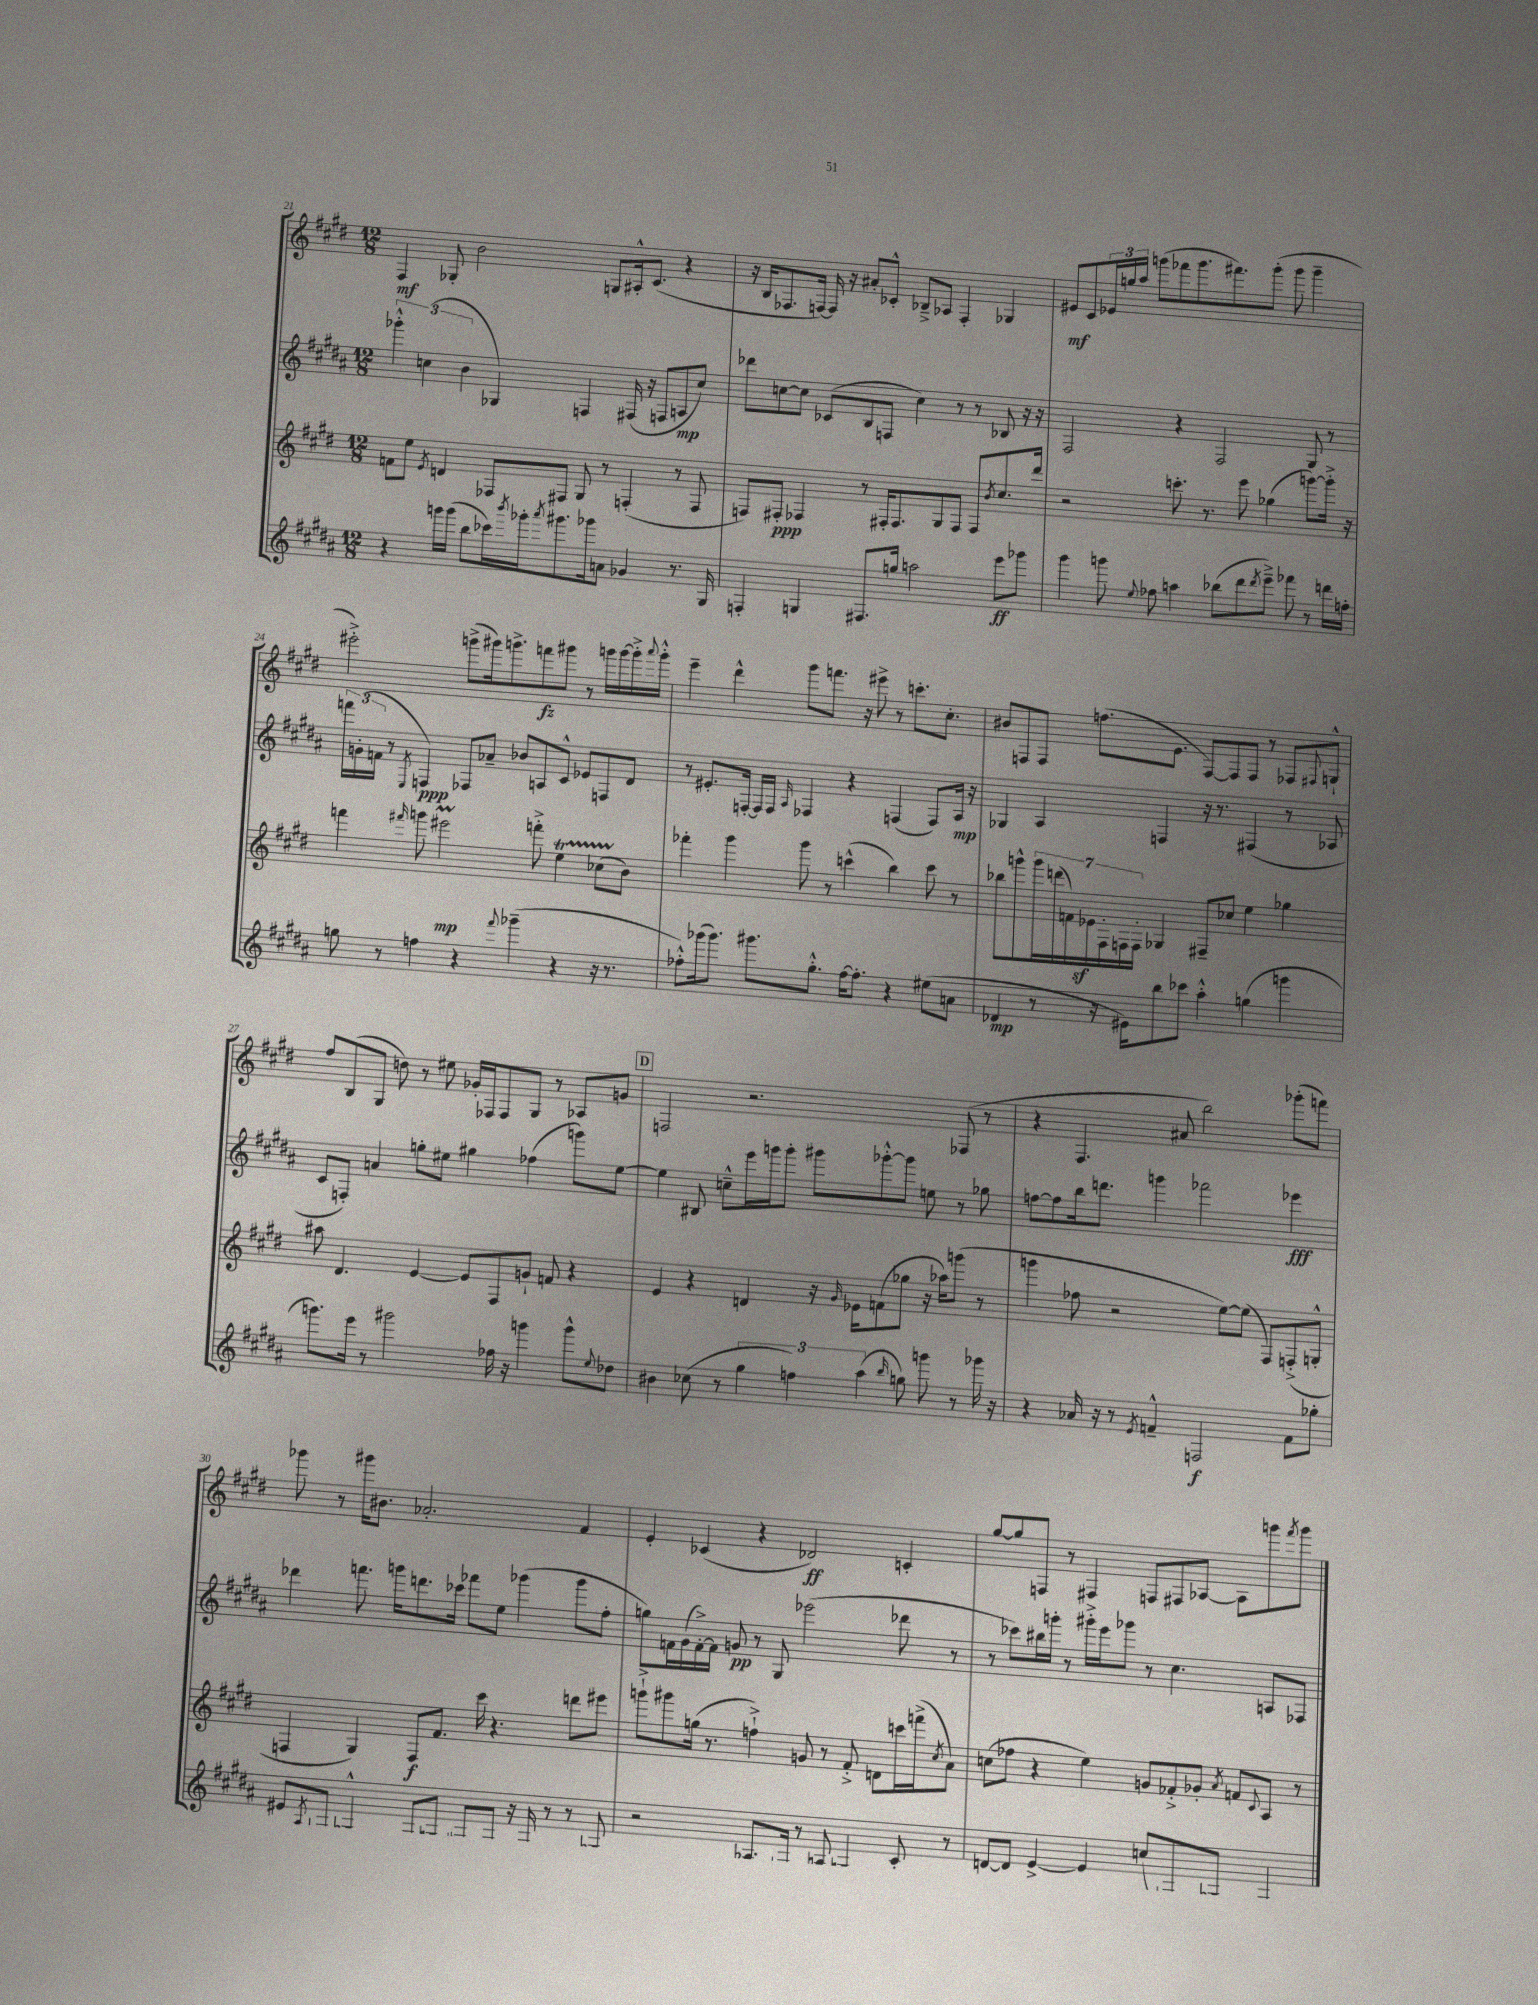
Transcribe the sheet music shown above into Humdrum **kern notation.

**kern	**kern	**kern	**kern
*staff4	*staff3	*staff2	*staff1
*clefG2	*clefG2	*clefG2	*clefG2
*k[f#c#g#d#a#]	*k[f#c#g#d#]	*k[f#c#g#d#a#]	*k[f#c#g#d#]
*M12/8	*M12/8	*M12/8	*M12/8
4r	8f\L	6ggg-'^^\	4F#/
.	8ee\J	.	.
.	.	(6cc\	.
.	8qe/	.	.
16ggg\LL	4d/	.	8G-'/
(16ggg\JJ	.	.	.
.	.	6b\	.
8bb\L	.	.	2b\
16ccc-\L)	8F-/L	4G-/)	.
8qbbb/	.	.	.
16ggg-'\J	.	.	.
8qaaa#/	.	.	.
8.ggg#\	8F#/J	.	.
.	8G#/	4F/	.
16ggg-\k	.	.	.
8a\J	8r	.	8G/L
4g-/	(4F'/	(16F#/	16A#'^^/k
.	.	16r	(8.c#/J
.	.	8F/L	.
8.r	8r	8A/	4r
.	8F/	8cc/J)	.
16G#/	.	.	.
=	=	=	=
4F'/	8F/L)	8ddd-\L	16r
.	.	.	16B/LK
.	8F#'/J	[8cc\	8.F-/
4G/	4F-/	8cc\]J	.
.	.	.	[16F/Jk)
.	.	(8c-/L	16F/]
.	.	.	16r
8.F#/L	8r	8B/	8a#'/L
.	16F#'/LK	8F/J	8c-'^^/J
16gg/Jk	8.F#/	.	.
2aa\	.	4cc\)	8B-~^/L
.	8G#/	.	8A-/J
.	8F#/J	8r	4F'/
.	8F#/L	8r	.
.	8qb/	.	.
8eee\L	8.cc#/	8B-/	4G-/
8ggg-\J	.	16r	.
.	16ddd#/Jk	16r	.
=	=	=	=
4ggg#\	2r	2F#/	8e#/L
.	.	.	8c#/
8ggg\	.	.	24e-/L
.	.	.	24gg/
.	.	.	24aa/JJ
8qqee/	.	.	.
8ff-\	.	.	(8ggg\L
4aa\	8.ccc'\	4r	8fff-\
.	.	.	8.ggg\
.	8.r	.	.
(8bb-\L	.	2F#/	.
.	.	.	8.fff#\)
8ddd#\	8eee\	.	.
8qddd#/	.	.	.
8eee~^\J)	(4gg-\	.	(8ggg'\J
8fff-\	.	.	8ggg\
8r	[8ggg\L)	8G#/	4ggg~\
16ddd\LL	16ggg'^\]Jk	8r	.
16ff'\JJ	16r	.	.
=	=	=	=
8gg\	4fff\	24fff\LL	2eee#'^\)
.	.	(24g'\	.
.	.	24f\JJ	.
8r	.	8r	.
.	16qqfff#/	8qE/	.
4ff\	8ggg\	4F/)	.
.	2eee#\	.	.
4r	.	8F-/L	(8ggg^\L
.	.	8a-~/J	16ggg#\k)
.	.	.	8.ggg^\
8qqfff#/	.	.	.
(4ggg-~\	.	8b-/L	.
.	8fff'^\	8A/	8fff\
4r	4ee\	8c#^^/J	8ggg#\J
.	.	8e-/L	8r
16r	(8cc-\L	8F/	16ggg\LL
8.r	.	.	[16ggg\
.	8b\J)	8d#/J	16ggg'^\]
.	.	.	8qqaaa/
.	.	.	16ggg'^^\JJ
=	=	=	=
8ff-'^^\L)	4fff-'\	8r	4eee~\
(16ggg-\k	.	8.e#'/L	.
8.ggg-\J)	.	.	.
.	4ggg#\	.	4ddd#^^\
.	.	[16F'/Jk	.
8.ggg#\L	.	16F/]LL	.
.	.	16F/JJ	.
.	.	16qqA#/	.
.	8ggg#\	4F-/	8ggg#\L
8.gg#'^^\J	.	.	.
.	8r	.	8.fff\J
[16ff-\LK	(4ccc^^\	4r	.
8.ff-'\]J	.	.	16r
.	.	.	8eee#^\
4r	4bb\)	(4F/	8r
.	.	.	8.ccc'\L
(8ee#\L	8ccc\	8F/L)	.
.	.	.	8.cc#'\J
8a\J	8r	16A#/Jk	.
.	.	16r	.
=	=	=	=
4d-/	8bb-\L	4G-/	8b#/L
.	8ggg^^\	.	8F/
8r	28ggg\L	4A#/	8F/J
.	(28ddd\	.	.
.	28f\)	.	.
.	28e-\	.	.
16r	.	.	(8.ff\L
.	28F#'\	.	.
.	28F\	.	.
16e#\LK)	.	.	.
.	28F'\JJ	.	.
8bb\	4G-/	4F/	.
.	.	.	8.e\J
8ccc-\J	.	.	.
4aa#'^^\	8F#~/L	16r	[8F/L)
.	.	8.r	.
.	8cc-/J	.	8F/]
(4gg\	4ee\	(4F#/	8F/J
.	.	.	8r
4ggg\	4gg-\	8r	8F-/L
.	.	.	8qqF#/
.	.	8A-/	8G`^^/J
=	=	=	=
8.ggg\L)	8aa#\	8c#/L	8ff#/L
.	4.d#/	8F'/J)	(8B/
16eee\Jk	.	.	.
8r	.	4a/	8G#/J
2ggg#\	.	.	8dd\)
.	[4e/	8gg'\L	8r
.	.	8ee#\J	8ee#\
.	8e/]L	4gg#\	16g-'/LL
.	.	.	16F-/J
16ff-\	8F#/	.	8F-/
16r	.	.	.
4ggg\	8g`/J	(4ff-\	8G#/J
.	8f/	.	8r
8ggg^^\L	4r	8ggg\L)	8A-/L
8qqee/	.	.	.
8dd-\J	.	[8ee#\J	8g/J
=	=	=	=
4b#\	4e/	4ee#\]	2F/
(8cc-\	4r	8B#/	.
8r	.	8cc~^^\L	.
6gg#\	4d/	16eee\L	2.r
.	.	16ggg\J	.
.	.	8ggg'\J	.
6ff\)	.	.	.
.	16r	8ggg#\L	.
.	16qqg#/	.	.
.	16e-\LK	.	.
(6aa#\	.	.	.
.	(8f\	[8ggg-'^^\	.
16qqbb/	.	.	.
8gg\)	8gg-\J	8ggg-\]J	.
8ggg\	16r	8ee\	.
.	16aa-\LK)	.	.
8r	(8ggg\J	8r	(8F-/
16ggg-\	8r	8gg-\	8r
16r	.	.	.
=	=	=	=
4r	4ggg\	[8ff\L	4r
.	.	8ff\]	.
16a-/	8ff-\	16bb\k	4.F#/
16r	.	8.ddd\J	.
8r	2r	.	.
8qe/	.	.	.
4f~^^/	.	4ggg\	.
.	.	.	8a#/
2F/	.	2fff-\	2bb\)
.	[8ee\L)	.	.
.	(8ee\]J	.	.
.	8F#/L)	.	.
8f\L	(8F'^/	4eee-\	(8ggg-'\L
8gg-'\J	8G'^^/J	.	8fff\J)
=	=	=	=
8e#/L	4F/	4ddd-\	8ggg-\
8qA#/	.	.	.
8F-/J	.	.	8r
4G-'^^/	4G#/)	8.fff\	16ggg#\LK
.	.	.	8.b#\J
.	.	16ggg\LK	.
(8F-/L	8F/L	8.ddd\	2.a-'/
8G/J	8.f#/J	.	.
.	.	16ccc-\Jk	.
[8F#/L)	.	8fff-\L	.
.	16ccc#\	.	.
8F#'/]J	4.r	8ee\J	.
16r	.	(4ggg-\	.
(16F#/	.	.	.
8r	.	.	.
8r	8ddd\L	8ggg-\L	4f#/
8G-/	8eee#\J	8ff#'\J	.
=	=	=	=
2r	8ggg`^\L	8gg\L)	4e'/
.	8ggg#\	16f\L	.
.	.	(16g#\	.
.	(16gg\Jk	[16f'^\)	(4c-/
.	8.r	16f\]JJ	.
.	.	8g/	.
8.A-/L)	4ff`^\)	8r	4r
.	.	8G#/	.
16F/Jk	.	.	.
8r	8g/	(2eee-\	2d-/)
8A'/	8r	.	.
4G/	8f#'^/	.	.
.	8d\L	.	.
8c#'/	16ccc\L	8ddd-\	4c'/
.	(16fff^\J	.	.
.	8qcc#/	.	.
8r	8a\J)	8r	.
=	=	=	=
[8d/L	(8cc\L	8r	[8gg#/L
8d/]J	8ff-\J	8ccc-\L)	8gg#/]
[4e^/	4r	16bb#\L	8F/J
.	.	16ggg'\JJ	.
.	.	8r	8r
4e/]	4ee\)	16ggg#'^\LL	4F#/
.	.	16eee\J	.
.	.	8ggg-\J	.
(8cc/L	8g/L	8r	8F/L
8.F/	8f-'^/	4.cc#\	8F#/
.	8g-'/J	.	[8A-/J
8.G-/J)	.	.	.
.	8qa/	.	.
.	8f/L	.	8A-\]L
.	8qqc#/	.	.
4F'/	8A/J	8A/L	8ggg\
.	.	.	8qfff#/
.	8r	8F-/J	8ggg\J
==	==	==	==
*-	*-	*-	*-
